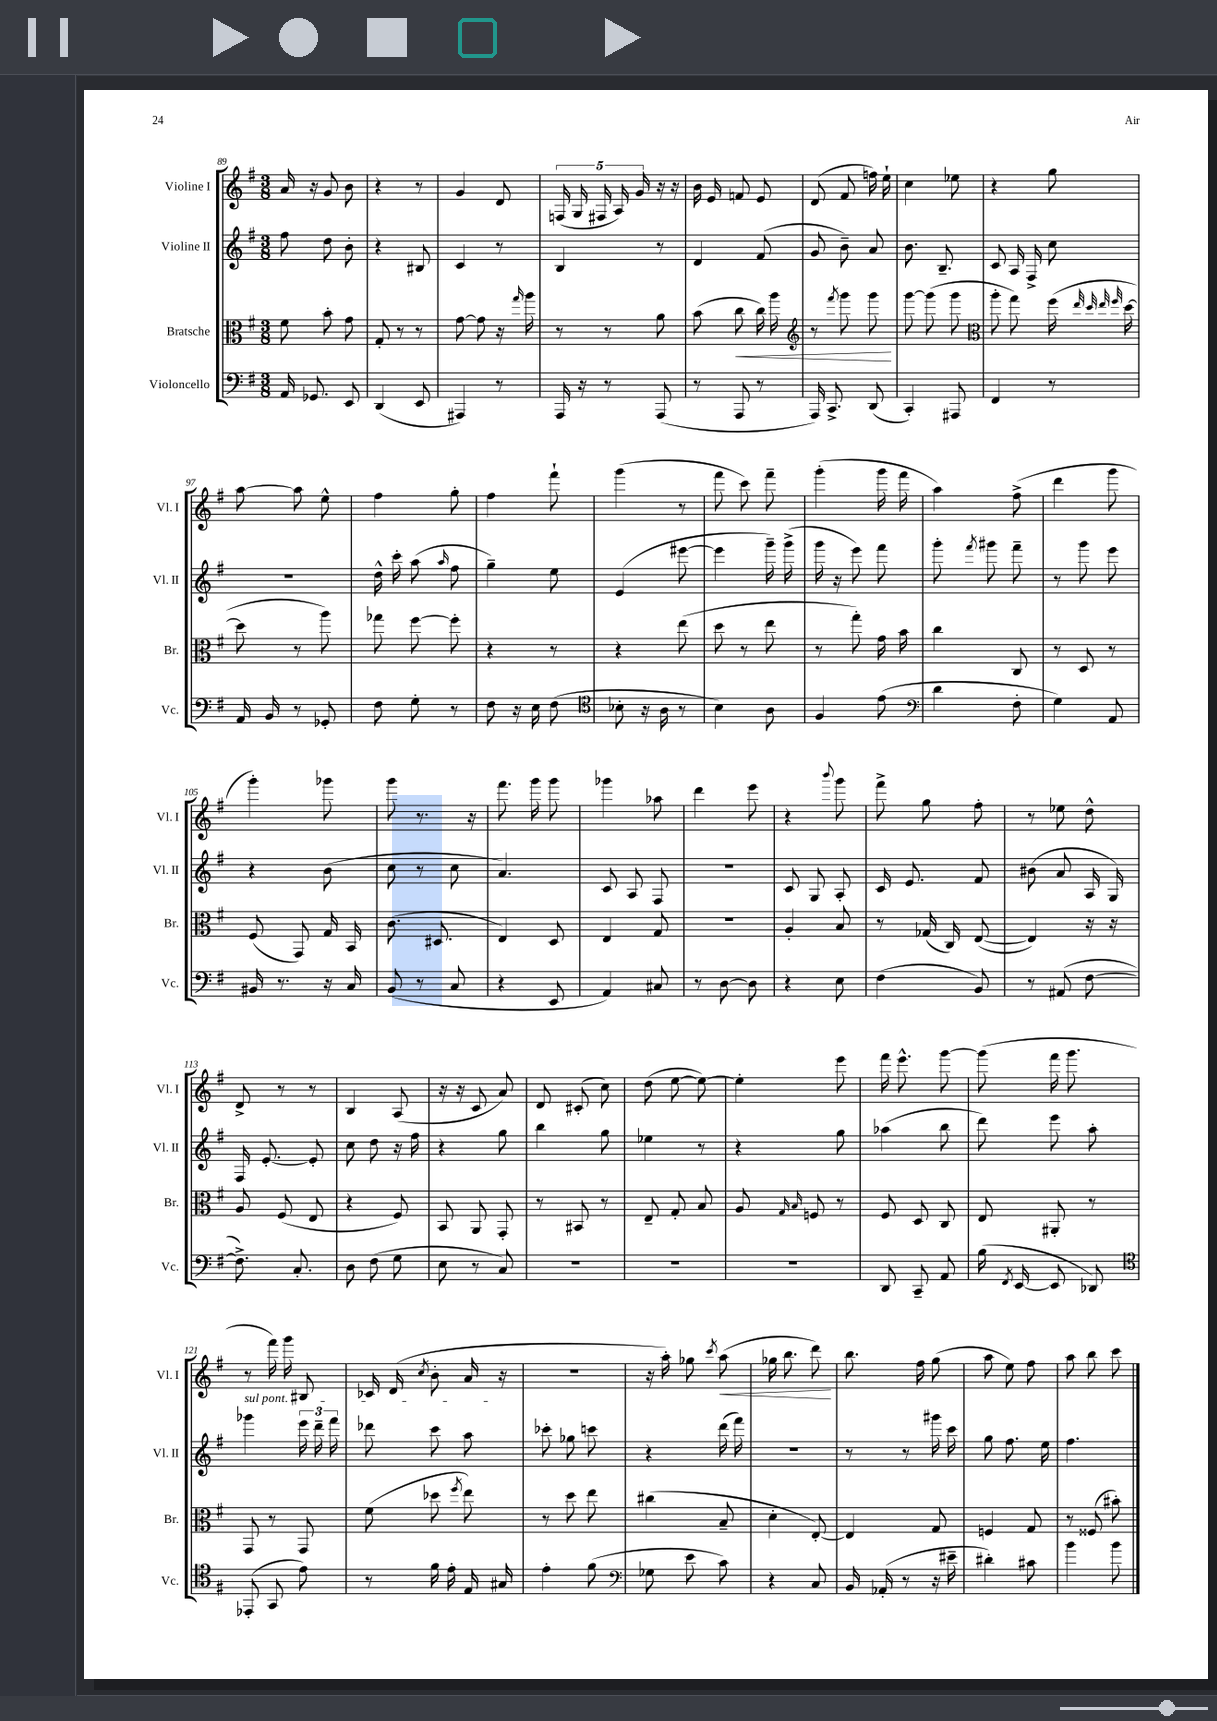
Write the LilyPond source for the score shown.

<<
\new StaffGroup <<
\new Staff = "s0" \with { instrumentName = "Violine I" shortInstrumentName = "Vl. I" } {
    \clef treble \key g \major \numericTimeSignature \time 3/8
    \autoBeamOff a'16 r16 g'8 b'8 |
    r4 r8 |
    g'4 d'8 |
    \tuplet 5/4 { f16( g16 fis16 a16) g'16 } r16 r16 |
    b'16 e'16 f'8 e'8 |
    d'8( fis'8 f''16) e''16-! |
    c''4 ees''8 |
    r4 g''8 |
    a''8~ a''8 e''8-^ |
    fis''4 g''8-. |
    fis''4 fis'''8-! |
    g'''4( r8 |
    fis'''8 c'''8) fis'''8-- |
    g'''4-.( g'''16 fis'''16 |
    a''4) fis''8->( |
    d'''4 g'''8 |
    g'''4-.) ges'''8 |
    g'''8 r8. r16 |
    fis'''8. g'''16 g'''8 |
    ges'''4 aes''8 |
    d'''4 e'''8 |
    r4 \appoggiatura { b'''8 } g'''8 |
    fis'''8-> g''8 fis''8-. |
    r8 ees''8 d''8-^ |
    d'8-> r8 r8 |
    b4 a8( |
    r16 r16 c'8 a'8) |
    d'8 cis'8-.( c''8) |
    d''8( e''8~ e''8~) |
    e''4-. e'''8 |
    fis'''16 e'''8.-^ g'''8~ |
    g'''8( fis'''16 g'''8. |
    r8 fis'''16) g'''16 bis8 |
    ces'16 d'16( \acciaccatura { c''8 } b'8-. a'16 r16 |
    R4. |
    r16 a''16-.) ges''8 \acciaccatura { c'''8 } a''8\<( |
    ges''16 b''8. d'''8\!) |
    b''8. fis''16 g''8( |
    a''8 e''8) fis''8 |
    a''8 b''8 c'''8 \bar "|." |
}
\new Staff = "s1" \with { instrumentName = "Violine II" shortInstrumentName = "Vl. II" } {
    \clef treble \key g \major \numericTimeSignature \time 3/8
    \autoBeamOff fis''8 d''8 b'8-. |
    r4 bis8 |
    c'4 r8 |
    b4 r8 |
    d'4 fis'8( |
    g'8 b'8--) a'8 |
    b'8. b8.-- |
    c'8 a16 fis16-> c''8 |
    R4. |
    d''16-^ c'''16-. a''8( \grace { a''16 } fis''8 |
    g''4--) e''8 |
    e'4( eis'''8~ |
    eis'''4 g'''16--) g'''16->( |
    g'''16 r16 e'''8) fis'''8 |
    g'''8-. \acciaccatura { fis'''8 } gis'''8 fis'''8-- |
    r8 g'''8 e'''8 |
    r4 b'8( |
    c''8 r8 c''8 |
    a'4.) |
    c'8 a8 fis8 |
    R4. |
    c'8 g8 a8-. |
    c'16 e'8. fis'8 |
    bis'8( a'8 a16 g16) |
    fis16 e'8.~-. e'8-. |
    c''8 d''8 r16 fis''16 |
    r4 g''8 |
    b''4 g''8 |
    ees''4 r8 |
    r4 g''8 |
    aes''4( b''8 |
    d'''8) e'''8 a''8-. |
    \once \override TextSpanner.bound-details.left.text = \markup { \italic "sul pont." } ges'''4\startTextSpan \tuplet 3/2 { e'''16 d'''16-- fis'''16 } |
    des'''8 c'''8 a''8\stopTextSpan |
    ces'''8-. ges''8 c'''8 |
    r4 d'''16( fis'''16) |
    R4. |
    r8 r8 gis'''16 c'''16 |
    g''8 fis''8. e''16 |
    fis''4. \bar "|." |
}
\new Staff = "s2" \with { instrumentName = "Bratsche" shortInstrumentName = "Br." } {
    \clef alto \key g \major \numericTimeSignature \time 3/8
    \autoBeamOff fis'8 b'8-. g'8 |
    g8-. r8 r8 |
    g'8~ g'8 r16 \grace { g''16 } a''16 |
    r8 r8 a'8 |
    b'8( c''8\< c''16) a''16 |
    \clef treble r8 \acciaccatura { fis'''8 } g'''8 g'''8\! |
    g'''8~ g'''8( g'''8 |
    \clef alto a''8-. g''8) fis''16( \grace { e''32 d''32 e''32 fis''32 } d''16~ |
    d''8 r8 a''8) |
    ges''8 fis''8~ fis''8-. |
    r4 r8 |
    r4 e''8( |
    d''8 r8 e''8 |
    r8 g''8-.) g'16 b'16 |
    c''4 c8 |
    r8 d8 r8 |
    fis8( g,8) g16 b,16 |
    c'8.( dis8. |
    e4) d8 |
    e4 g8 |
    R4. |
    a4-. b8 |
    r8 ges16( c16) e8~( |
    e4) r16 r16 |
    a8 fis8( e8 |
    r4 fis8) |
    b,8 a,8 g,8-. |
    r8 bis,8 r8 |
    e8-- g8-. b8 |
    a8 \grace { g16 b16 } f8 r8 |
    fis8 d8 c8 |
    e8 ais,8-. r8 |
    g,8 r8 g,8 |
    fis'8( des''8 \acciaccatura { fis''8 } e''8) |
    r8 d''8 e''8 |
    cis''4( b8-- |
    d'4-. e8~-.) |
    e4 g8 |
    f4 g8 |
    r8 fisis8( bis'8-.) \bar "|." |
}
\new Staff = "s3" \with { instrumentName = "Violoncello" shortInstrumentName = "Vc." } {
    \clef bass \key g \major \numericTimeSignature \time 3/8
    \autoBeamOff a,16 ges,8. e,8 |
    d,4( e,8 |
    ais,,4) r8 |
    a,,16 r16 r8 a,,8( |
    r8 a,,8 r8 |
    a,,16) c,8.-> d,8( |
    c,4-.) ais,,8 |
    fis,4 r8 |
    a,16 b,16 r8 ges,8-. |
    fis8 g8-. r8 |
    fis8 r16 e16 fis8( |
    \clef tenor bes8-. r16 a16 r8 |
    b4) a8 |
    fis4 e'8( |
    \clef bass d'4 fis8-. |
    g4) a,8 |
    bis,16 r8. r16 c16 |
    b,8( r8 c8 |
    r4 e,8 |
    a,4) cis8 |
    r8 d8~ d8 |
    r4 e8 |
    fis4( b,8) |
    r8 ais,8( fis8~ |
    fis8.->) c8.-. |
    d8 fis8( g8 |
    e8 r8 c8) |
    R4. |
    R4. |
    R4. |
    d,8 c,8-- a,8 |
    b16( \acciaccatura { fis,8 } e,16~ e,8 des,8) |
    \clef tenor ees,8-.( g,8 e'8) |
    r8 fis'16 e'16-. e16 gis16 |
    e'4-. fis'8( |
    \clef bass ges8 e'8 c'8) |
    r4 c8 |
    b,16 aes,16-.( r8 r16 eis'16-- |
    dis'4-.) cis'8 |
    b'4 b'8 \bar "|." |
}
>>
>>
\layout { \context { \Score currentBarNumber = #89 } }
